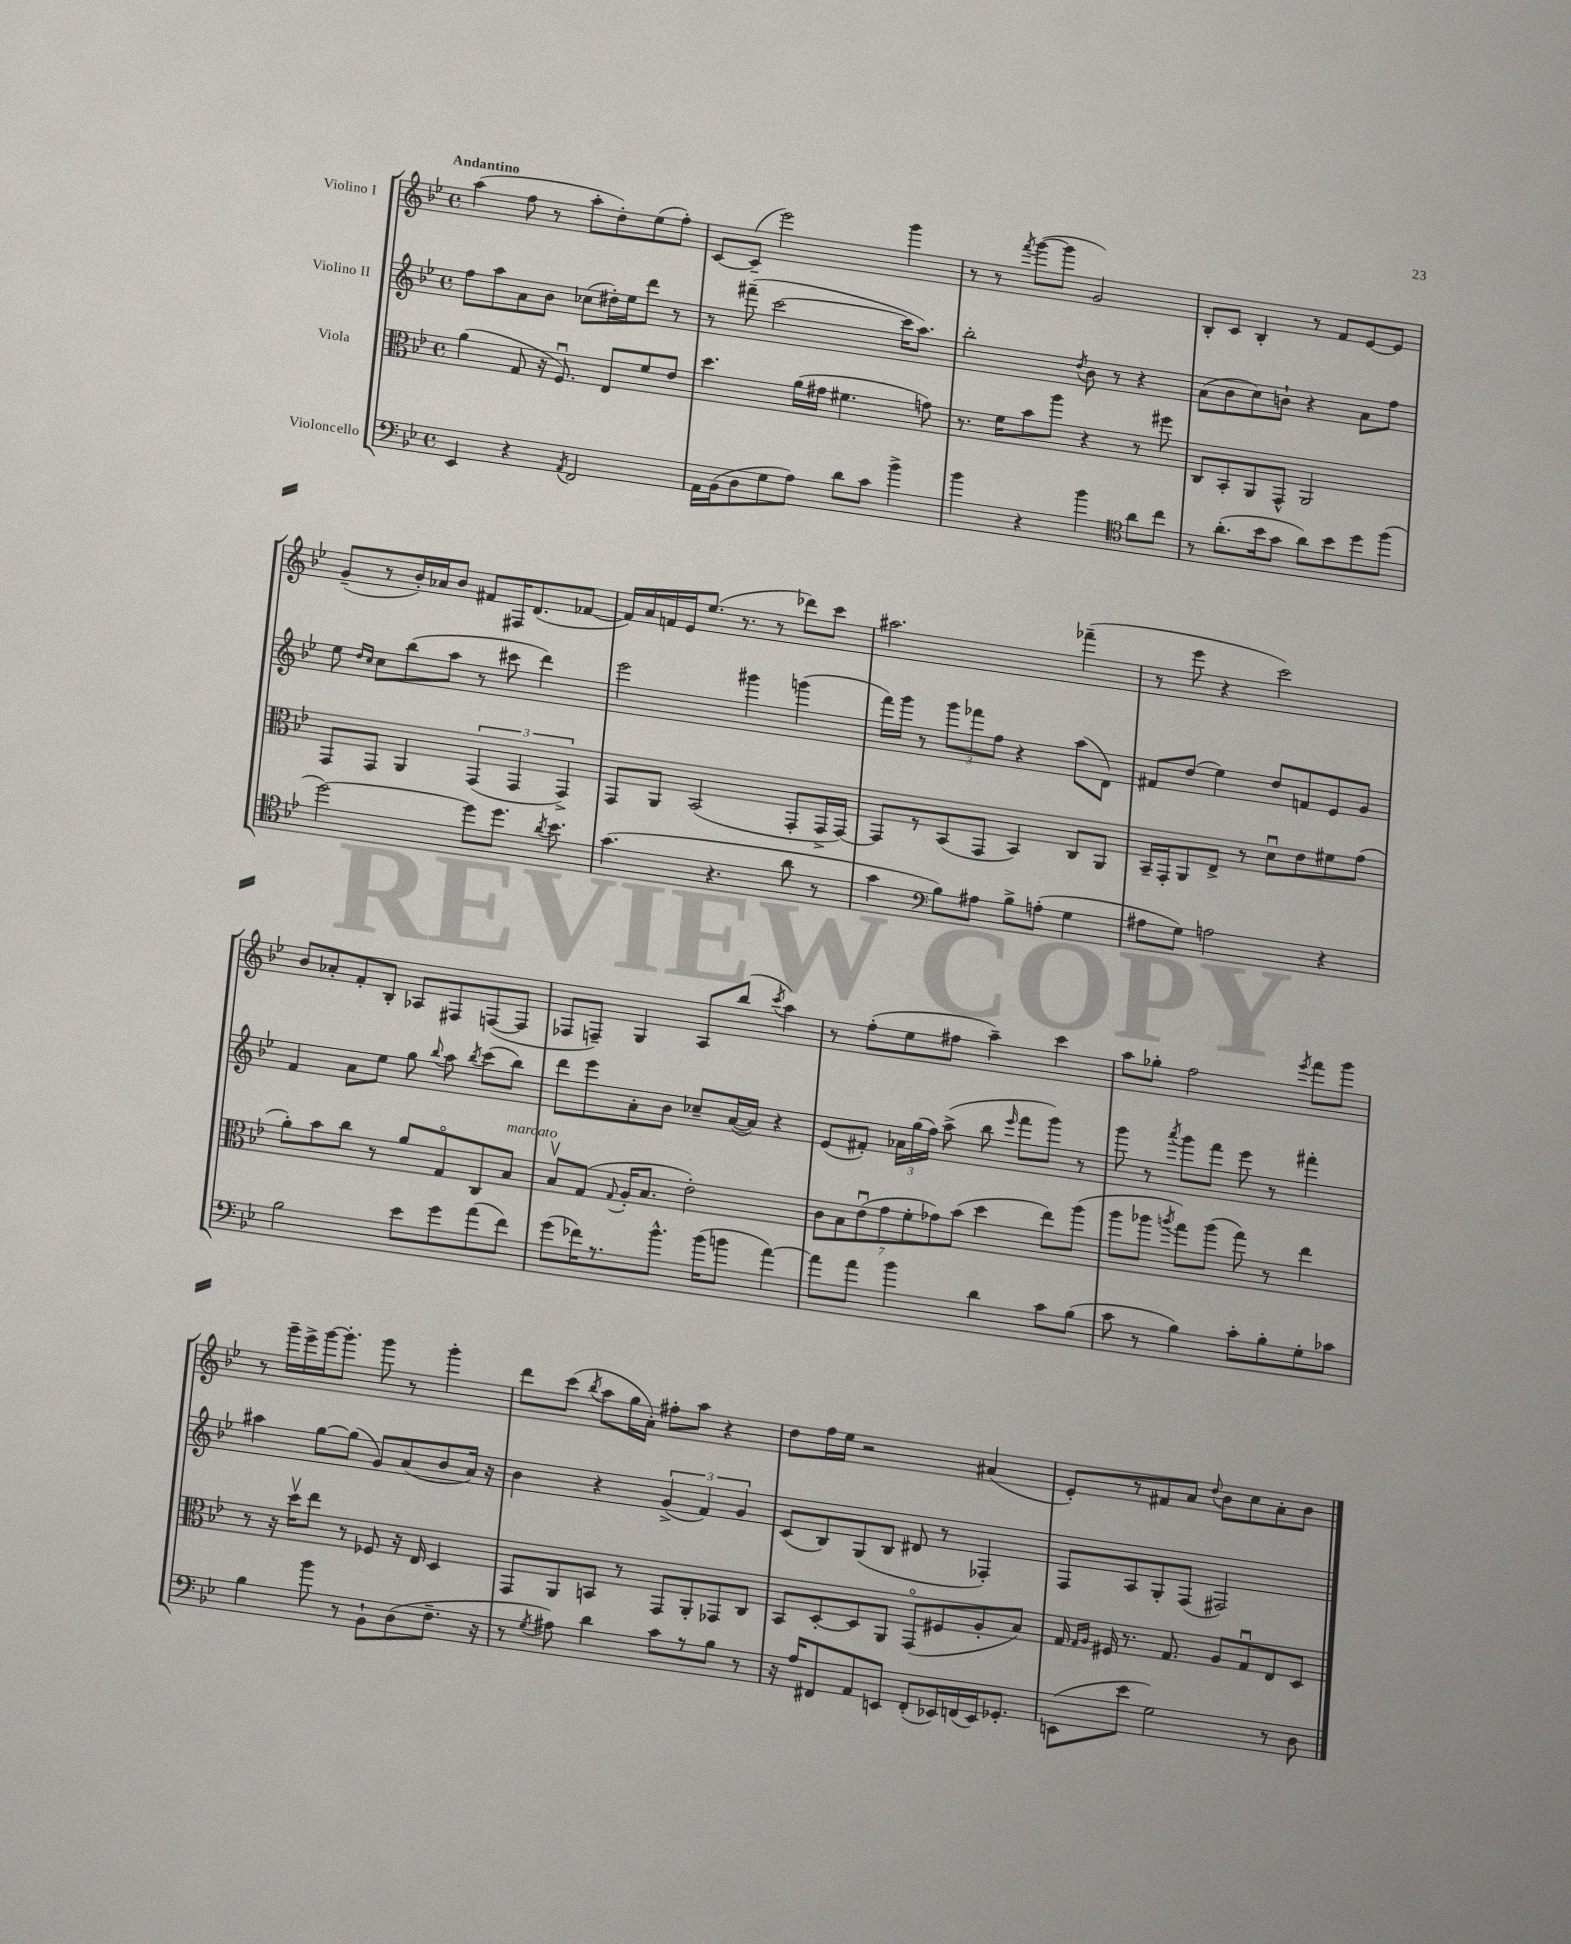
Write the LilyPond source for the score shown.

<<
\new StaffGroup <<
\new Staff = "s0" \with { instrumentName = "Violino I" } {
    \clef treble \key bes \major \defaultTimeSignature \time 4/4 \tempo "Andantino"
    \autoBeamOff a''4( f''8 r8 a''8[-. d''8-.) ees''8( f''8]-.) |
    c'8[~ c'8]--( ees'''2) g'''4 |
    r8 r8 \acciaccatura { f'''8 } g'''8[~( g'''8] g'2) |
    bes8[-. c'8] bes4-. r8 f'8[ ees'8~ ees'8] |
    g'8[--( r8 bes'16-.) aes'16 bes'8] fis'8[ fis16 d'8.( fes'8]~ |
    fes'16[) a'16 f'16 ees'16 ees''8.]( r8. r8 des'''8[) c'''8] |
    ais''2. fes'''4--( |
    r8 ees'''8 r4 c'''2) |
    bes'8[ aes'8-. f'8-. bes8]-. aes8[ fis8 f8~( f8] |
    fes8[ f8]--) g4 a8[ bes''8]( \acciaccatura { c'''8 } a''4) |
    r8 f''8[-.( ees''8 fis''8] a''4--) c'''4 |
    a''8[ ges''8]-. f''2 \acciaccatura { ees'''8 } f'''8[ g'''8] |
    r8 g'''16[-- ees'''16-> g'''16~ g'''8.]-. g'''8 r8 g'''4-. |
    d'''8[ c'''8]( \acciaccatura { bes''8 } a''8[ g''16 a'16]-.) fis''8[-. a''8] r4 |
    d''8[ f''16 ees''16] r2 ais'4( |
    ees'8[-.) r8 fis'8 a'8] \appoggiatura { d''8 } bes'8[ c''8 a'8-. bes'8] \bar "|." |
}
\new Staff = "s1" \with { instrumentName = "Violino II" } {
    \clef treble \key bes \major \defaultTimeSignature \time 4/4
    \autoBeamOff f''8[ a''8 a'8 bes'8] ces''8[( dis''16-.) ees''16 d'''8] r8 |
    r8 fis'''8--( c'''2~ c'''16[ a''8.]) |
    bes''2-. \acciaccatura { d''8 } bes'8 r8 r4 |
    a'8[( bes'8 c''8) b'8]-! r4 a'8[ f''8] |
    ees''8 \grace { d''16[ c''16] } c''8[ bes''8( a''8] r8 cis'''8 d'''4) |
    ees'''2 gis'''4 g'''4( |
    f'''16[) g'''16] r8 \tuplet 3/2 { g'''8[ fes'''8 f''8] } r4 a''8[( d'8]) |
    fis'8[ d''8]( ees''4) d''8[ f'8 ees'8 g'8] |
    f'4 a'8[ ees''8] g''8 \appoggiatura { bes''8 } a''8 \acciaccatura { bes''8 } c'''8[( bes''8]) |
    d'''8[ ees'''8 a'8-. bes'8] ces''8[-- a'16~( a'16]) r4 |
    ees'8[( fis'8]-.) \tuplet 3/2 { aes'16[ g''16( f''16]) } a''8->( bes''8 \grace { ees'''16 } f'''8[ g'''8]) r8 |
    g'''8 r8 \acciaccatura { a'''8 } g'''8[ f'''8] ees'''8 r8 fis'''4-. |
    ais''4 g''8[~ g''8]( g'8[) a'8( bes'8 a'16]) r16 |
    bes'4 r4 \tuplet 3/2 { g'4->( f'4) g'4 } |
    c'8[( bes8) g8( bes8] dis'8 r8 fes4-.) |
    f8[ a8 g8-. f8]( fis2) \bar "|." |
}
\new Staff = "s2" \with { instrumentName = "Viola" } {
    \clef alto \key bes \major \defaultTimeSignature \time 4/4
    \autoBeamOff a'4( g8 r16 f8.\downbow) ees8[ f'8 ees'8] |
    d''4. a'16[( gis'16] fis'4. g'8) |
    r8. f'16[ bes'8 a''8] r4 r8 fis''8 |
    c8[ bes,8-. a,8 g,8]-^ a,2 |
    g,8[ g,8] a,4 \tuplet 3/2 { g,4( g,4 g,4->) } |
    g,8[ a,8] bes,2( g,8[-. g,16-> g,16]~) |
    g,8[ r8 bes,8( g,8] bes,4) c8[ a,8] |
    bes,16[-- g,16-. a,8 ees8]-> r8 d'8[\downbow ees'8 fis'8 g'8]( |
    a'8[-.) bes'8 c''8] r8 a'8[ g8\flageolet c8 bes8]^\markup { \italic "marcato" } |
    bes8[\upbow g8]( \appoggiatura { g8 } a16[-. bes8.] ees'2-.) |
    \tuplet 7/4 { c'8[ bes8 ees'8\downbow( g'8 f'8-. ges'8) bes'8]( } d''4 ees''8[) a''8]( |
    a''8[ aes''8] \acciaccatura { a''8 } g''8[) a''8]( g''8) r8 ees''4 |
    r8 r16 d''16[\upbow ees''8] r8 fes8 r16 ees16 d4 |
    g,8[ a,8 b,8] r8 g,8[ a,8-. ges,8 c8] |
    bes,8[ d8~-. d8 a,8] g,8[\flageolet( fis8 a8-. bes8]) |
    g16 \grace { g16[ a16] } fis16 r8. g8. a8[ g8\downbow ees8 d8] \bar "|." |
}
\new Staff = "s3" \with { instrumentName = "Violoncello" } {
    \clef bass \key bes \major \defaultTimeSignature \time 4/4
    \autoBeamOff ees,4 r4 \acciaccatura { a,8 } f,2 |
    a,16[ bes,16( d8 g8 a8]) d'8[ c'8] bes'4-> |
    bes'4 r4 bes'4 \clef tenor a'8[ c''8] |
    r8 a'8.[-.( bes'16 g'8] a'8[) bes'8 d''8 f''8]( |
    d''2~) d''8[ d''8.] \acciaccatura { a'8 } bes'8. |
    g'4.( r4. a'8 r8 |
    g'4 \clef bass bes8[) ais8] bes8[-> a8]-.( g4 |
    ais8[ g8]) a2 r4 |
    bes2 ees'8[ g'8 a'8( f'8]) |
    g'8[( fes'16) r8. bes'8.]-^ bes'16[( b'8] a'4~) |
    a'8[ a'8] bes'4 d'4 c'8[ bes8]( |
    c'8 r8 bes4) c'8[-. bes8-. g8-. ces'8] |
    bes4 bes'8 r8 bes,8[-! d8( f8.]-- r16 |
    r8 \acciaccatura { g8 } ais8) d'4 c'8[ r8 bes8] r8 |
    r16 a16[ fis,8 a,8 e,8] fis,8[-.( ees,16) f,16( ees,16) ges,8.]-. |
    e,8[( ees'8] g2) r8 d8 \bar "|." |
}
>>
>>
\layout { \context { \Score \remove "Bar_number_engraver" } }
